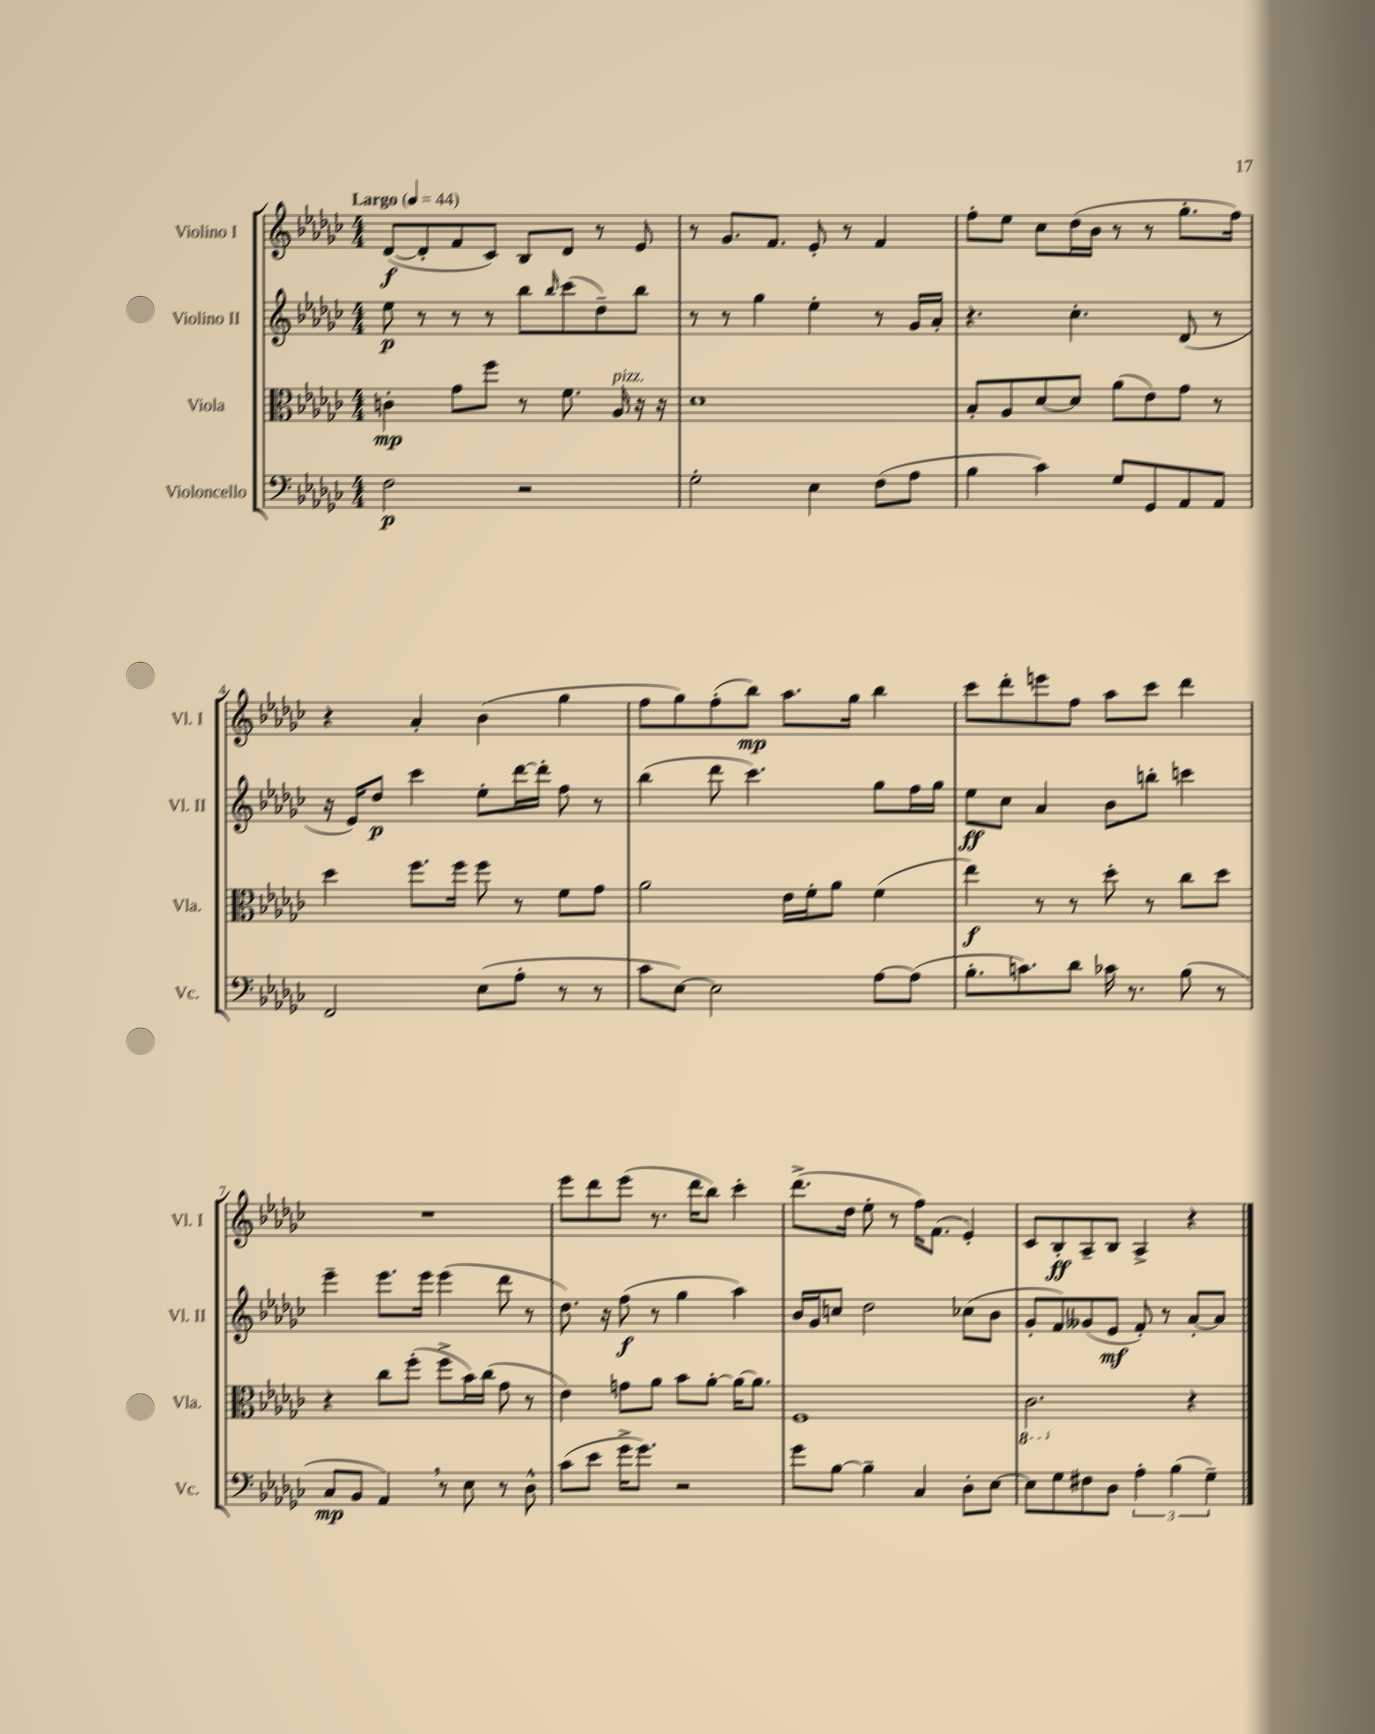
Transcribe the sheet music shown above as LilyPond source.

<<
\new StaffGroup <<
\new Staff = "s0" \with { instrumentName = "Violino I" shortInstrumentName = "Vl. I" } {
    \clef treble \key ges \major \numericTimeSignature \time 4/4 \tempo "Largo" 4 = 44
    des'8~\f( des'8-. f'8 ces'8) bes8 des'8 r8 ees'8 |
    r8 ges'8. f'8. ees'8-. r8 f'4 |
    f''8-. ees''8 ces''8 des''16( bes'16 r8 r8 ges''8.-. f''16) |
    r4 aes'4-. bes'4( ges''4 |
    f''8 ges''8) f''8-.( bes''8\mp) aes''8. ges''16 bes''4 |
    ces'''8 des'''8-. e'''8 f''8 aes''8 ces'''8 des'''4 |
    R1 |
    ees'''8 des'''8 ees'''8( r8. des'''16 bes''8) ces'''4-. |
    des'''8.->( des''16 ees''8-. r8 f''16) f'8.( ees'4-.) |
    ces'8 bes8-.\ff aes8-- bes8 aes4-> r4 \bar "|." |
}
\new Staff = "s1" \with { instrumentName = "Violino II" shortInstrumentName = "Vl. II" } {
    \clef treble \key ges \major \numericTimeSignature \time 4/4
    ees''8\p r8 r8 r8 bes''8 \grace { bes''16 } ces'''8( des''8--) bes''8 |
    r8 r8 ges''4 ees''4-. r8 ges'16 aes'16-. |
    r4. ces''4.-. des'8( r8 |
    r16 ees'16) des''8\p ces'''4 ees''8-. des'''16~ des'''16-. f''8 r8 |
    bes''4( des'''8 ces'''4.) ges''8 f''16 ges''16 |
    ees''8\ff ces''8 aes'4 bes'8 b''8-. c'''4 |
    ees'''4-- ees'''8. ees'''16 ees'''4( des'''8 r8 |
    des''8.) r16 f''8\f( r8 ges''4 aes''4) |
    bes'16 ges'16 c''8 des''2 ces''8( bes'8 |
    ges'8-. f'8) geses'8( ees'8\mf f'8-.) r8 aes'8~-. aes'8 \bar "|." |
}
\new Staff = "s2" \with { instrumentName = "Viola" shortInstrumentName = "Vla." } {
    \clef alto \key ges \major \numericTimeSignature \time 4/4
    c'4-.\mp ges'8 f''8 r8 f'8. aes16^\markup { \italic "pizz." } r16 r16 |
    des'1 |
    bes8-. aes8 des'8~ des'8 aes'8( ees'8) ges'8 r8 |
    des''4 f''8. f''16 f''8 r8 f'8 ges'8 |
    aes'2 ees'16 f'16-. aes'8 f'4( |
    ees''4\f) r8 r8 des''8-. r8 ces''8 des''8 |
    r4 ces''8 f''8-.( f''8-> bes'16) ces''16( ges'8 r8 |
    ees'4) g'8 aes'8 bes'8 aes'8~-. aes'16~ aes'8. |
    f1 |
    \ottava #-1 ces2. \ottava #0 r4 \bar "|." |
}
\new Staff = "s3" \with { instrumentName = "Violoncello" shortInstrumentName = "Vc." } {
    \clef bass \key ges \major \numericTimeSignature \time 4/4
    f2\p r2 |
    ges2-. ees4 f8( aes8 |
    bes4 ces'4) ges8 ges,8 aes,8 aes,8 |
    f,2 ees8( aes8-. r8 r8 |
    ces'8 ees8~) ees2 aes8~ aes8( |
    bes8.-. c'8.) des'8 ces'16 r8. bes8( r8 |
    ces8\mp bes,8 aes,4) \breathe r8 ees8 r8 des8-^ |
    ces'8( ees'8 ges'16-> ges'8.) r2 |
    ges'8 bes8~ bes4-- ces4 des8-. ees8~ |
    ees8 ges8 fis8 des8 \tuplet 3/2 { aes4-. bes4( ges4--) } \bar "|." |
}
>>
>>
